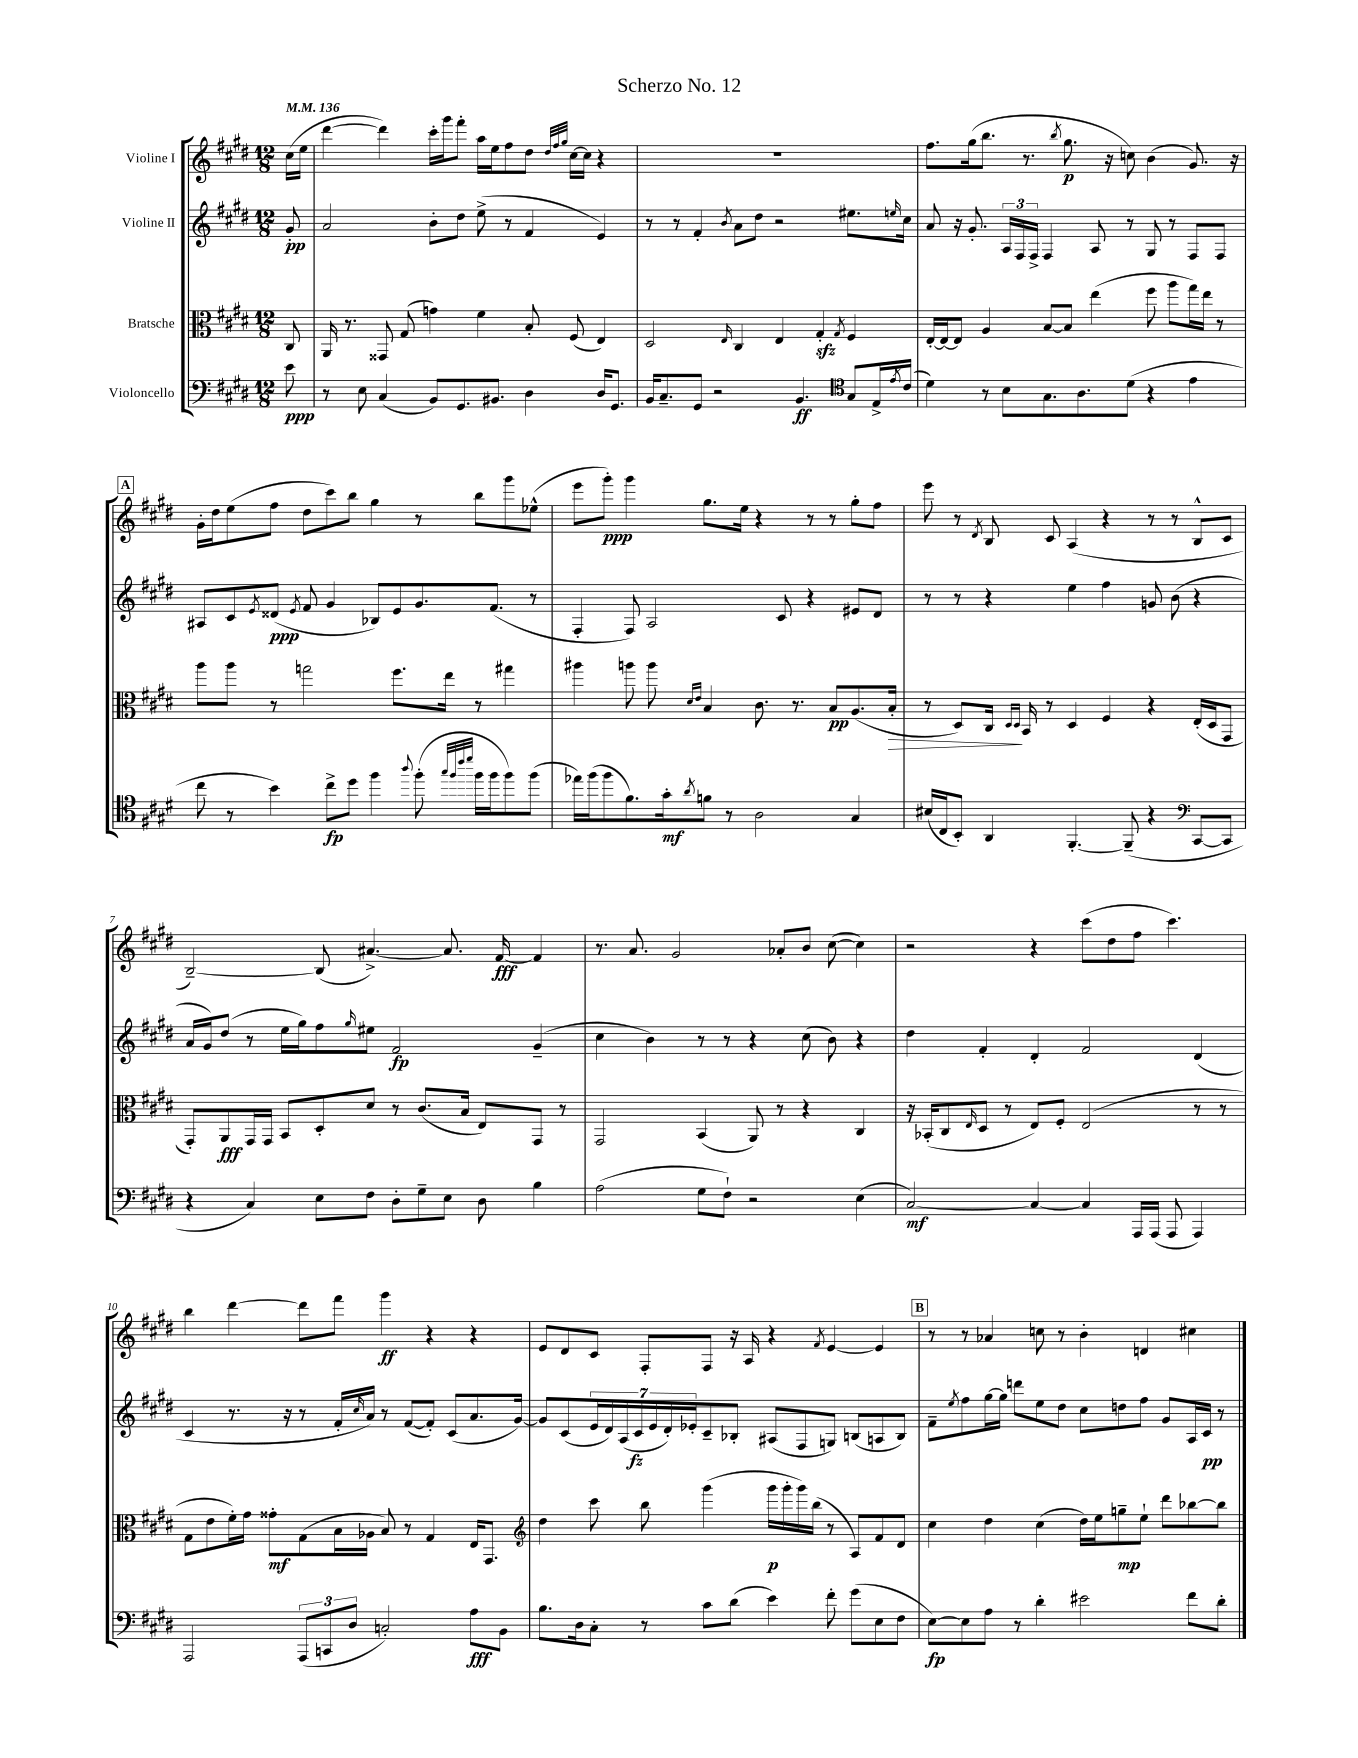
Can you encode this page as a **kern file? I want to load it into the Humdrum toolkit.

**kern	**dynam	**kern	**dynam	**kern	**dynam	**kern	**dynam
*part4	*part4	*part3	*part3	*part2	*part2	*part1	*part1
*staff4	*staff4	*staff3	*staff3	*staff2	*staff2	*staff1	*staff1
*I"Violoncello	*	*I"Bratsche	*	*I"Violine II	*	*I"Violine I	*
*clefF4	*	*clefC3	*	*clefG2	*	*clefG2	*
*k[f#c#g#d#]	*	*k[f#c#g#d#]	*	*k[f#c#g#d#]	*	*k[f#c#g#d#]	*
*M12/8	*	*M12/8	*	*M12/8	*	*M12/8	*
*MM136	*	*MM136	*	*MM136	*	*MM136	*
=	=	=	=	=	=	=	=
8e\	ppp	8C#/	.	8g#'/	pp	(16cc#\LL	.
.	.	.	.	.	.	16ee\JJ	.
=1	=1	=1	=1	=1	=1	=1	=1
8r	.	16AA/	.	2a/	.	[4ddd#\	.
.	.	8.r	.	.	.	.	.
8E\	.	.	.	.	.	.	.
(4C#/	.	8GG##X/	.	.	.	4ddd#\])	.
.	.	(8G#/	.	.	.	.	.
8BB/L)	.	4gn\)	.	8b'\L	.	16ccc#'\LL	.
.	.	.	.	.	.	16ggg#\J	.
8.GG#/	.	.	.	8dd#\J	.	8fff#'\J	.
.	.	4f#\	.	(8ee^\	.	16aa\LL	.
8.BB#X/J	.	.	.	.	.	16ee\J	.
.	.	.	.	8r	.	8ff#\	.
4D#\	.	8B'/	.	4f#/	.	8dd#\J	.
.	.	.	.	.	.	32qqdd#/LLL	.
.	.	.	.	.	.	32qqff#/	.
.	.	.	.	.	.	32qqgg#/JJJ	.
.	.	(8F#/	.	.	.	[16cc#\LL	.
.	.	.	.	.	.	16cc#\JJ]	.
16D#/KL	.	4E/)	.	4e/)	.	4r	.
8.GG#/J	.	.	.	.	.	.	.
=2	=2	=2	=2	=2	=2	=2	=2
16BB/KL	.	2D#/	.	8r	.	1.r	.
8.C#~/	.	.	.	.	.	.	.
.	.	.	.	8r	.	.	.
8GG#/J	.	.	.	4f#'/	.	.	.
2r	.	.	.	.	.	.	.
.	.	16qqE/	.	8qb/	.	.	.
.	.	4C#/	.	8a\L	.	.	.
.	.	.	.	8dd#\J	.	.	.
.	.	4E/	.	2r	.	.	.
4.BB/	ff	.	.	.	.	.	.
.	.	4G#zz'/	.	.	.	.	.
*clefC4	*	*	*	*	*	*	*
.	.	8qG#/	.	.	.	.	.
8G#/L	.	4F#/	.	8.ee#X\L	.	.	.
16E^/L	.	.	.	.	.	.	.
8qe/	.	.	.	16qqeen/	.	.	.
(16c#/JJ	.	.	.	16cc#\Jk	.	.	.
=3	=3	=3	=3	=3	=3	=3	=3
4d#\)	.	[16E'/LL	.	8a/	.	8.ff#\L	.
.	.	16E/J_	.	.	.	.	.
.	.	8E/J]	.	16r	.	.	.
.	.	.	.	8.g#'/	.	(16gg#\k	.
8r	.	4A/	.	.	.	8.bb\J	.
8B\L	.	.	.	24A/LL	.	.	.
.	.	.	.	24F#/	.	.	.
.	.	.	.	.	.	8.r	.
.	.	.	.	24F#^/JJ	.	.	.
8.G#\	.	[8B/L	.	4F#/	.	.	.
.	.	.	.	.	.	8qbb/	.
.	.	8B/J]	.	.	.	8.gg#\	p
8.A\	.	.	.	.	.	.	.
.	.	(4ee\	.	8A/	.	.	.
.	.	.	.	.	.	16r	.
(8d#\J	.	.	.	8r	.	8ccn\)	.
4r	.	8ff#\	.	8G#/	.	(4b\	.
.	.	8aa\L	.	8r	.	.	.
4e\	.	16gg#\L)	.	8F#/L	.	8.g#/)	.
.	.	16ee\JJ	.	.	.	.	.
.	.	8r	.	8F#/J	.	.	.
.	.	.	.	.	.	16r	.
!!LO:LB:g=z
!!LO:REH:place=s1:t=A
=4	=4	=4	=4	=4	=4	=4	=4
8cc#\	.	8aa\L	.	8A#X/L	.	16g#'\LL	.
.	.	.	.	.	.	16dd#\J	.
8r	.	8aa\J	.	8c#/	.	(8ee\	.
.	.	.	.	8qe/	.	.	.
4b\)	.	8r	.	(8d##X/J	ppp	8ff#\J	.
.	.	.	.	8qe/	.	.	.
.	.	2ggn\	.	8f#/	.	8dd#\L	.
8cc#^\L	fp	.	.	4g#/	.	8ccc#\)	.
8dd#\J	.	.	.	.	.	8bb\J	.
4ff#\	.	.	.	8B-X/L)	.	4gg#\	.
.	.	8.ff#\L	.	8e/	.	.	.
8qqaa/	.	.	.	.	.	.	.
(8ff#'\	.	.	.	8.g#/	.	8r	.
.	.	16ee\Jk	.	.	.	.	.
32qqgg#/LLL	.	.	.	.	.	.	.
32qqff#/	.	.	.	.	.	.	.
32qqccc#/	.	.	.	.	.	.	.
32qqddd#/JJJ	.	.	.	.	.	.	.
16ff#\LL	.	8r	.	.	.	8bb\L	.
16ff#\J	.	.	.	(8.f#/J	.	.	.
8ff#\)	.	4gg#X\	.	.	.	8ggg#\	.
(8ff#\J	.	.	.	8r	.	(8ee-X^^\J	.
=5	=5	=5	=5	=5	=5	=5	=5
16ee-X\LL)	.	4aa#X\	.	4F#'/	.	8eee\L	.
(16ff#\J	.	.	.	.	.	.	.
8ff#\	.	.	.	.	.	8ggg#'\J)	ppp
8.f#\)	.	8aan\	.	8F#/)	.	4ggg#\	.
.	.	8aa\	.	2A/	.	.	.
16g#'\k	mf	.	.	.	.	.	.
.	.	16qqd#/LL	.	.	.	.	.
8qa/	.	16qqe/JJ	.	.	.	.	.
8fn\J	.	4B/	.	.	.	8.gg#\L	.
8r	.	.	.	.	.	.	.
.	.	.	.	.	.	16ee\Jk	.
2A\	.	8.c#\	.	.	.	4r	.
.	.	.	.	8c#/	.	.	.
.	.	8.r	.	.	.	.	.
.	.	.	.	4r	.	8r	.
.	.	8B/L	pp	.	.	8r	.
4G#/	.	(8.A/	.	8e#X/L	.	8gg#'\L	.
.	.	.	.	8d#/J	.	8ff#\J	.
!	!	!	!LO:HP:b	!	!	!	!
.	.	16B'/Jk	>	.	.	.	.
=6	=6	=6	=6	=6	=6	=6	=6
(16B#X/LL	.	8r	.	8r	.	8eee\	.
16C#/J	.	.	.	.	.	.	.
8BB'/J)	.	8D#/L)	.	8r	.	8r	.
.	.	.	.	.	.	8qd#/	.
4AA/	.	16C#/Jk	.	4r	.	8B/	.
.	.	16qqD#/LL	.	.	.	.	.
.	.	16qqD#/JJ	.	.	.	.	.
.	.	16BB/	]	.	.	.	.
.	.	8r	.	.	.	8c#/	.
[4.FF#'/	.	4D#/	.	4ee\	.	(4A/	.
.	.	4F#/	.	4ff#\	.	4r	.
(8FF#~/]	.	.	.	.	.	.	.
4r	.	4r	.	8gn/	.	8r	.
.	.	.	.	(8b\	.	8r	.
*clefF4	*	*	*	*	*	*	*
[8CC#/L	.	(16E'/LL	.	4r	.	8B^^/L	.
.	.	16D#/J	.	.	.	.	.
8CC#/J]	.	8GG#/J	.	.	.	8c#/J	.
!!LO:LB:g=z
=7	=7	=7	=7	=7	=7	=7	=7
4r	.	8GG#'/L)	.	16a/LL	.	[2B~/)	.
.	.	.	.	16g#/J)	.	.	.
.	.	8AA/	fff	(8dd#/J	.	.	.
4C#/)	.	16GG#/L	.	8r	.	.	.
.	.	16GG#/JJ	.	.	.	.	.
.	.	8BB/L	.	16ee\LL	.	.	.
.	.	.	.	16gg#\J)	.	.	.
8E\L	.	8D#'/	.	8ff#\	.	(8B/]	.
.	.	.	.	16qqgg#/	.	.	.
8F#\J	.	8d#/J	.	8ee#X\J	.	[4.a#X^/)	.
8D#'\L	.	8r	.	2f#/	fp	.	.
8G#~\	.	(8.c#/L	.	.	.	.	.
8E\J	.	.	.	.	.	8.a#/]	.
.	.	16B/Jk	.	.	.	.	.
8D#\	.	8E/L)	.	.	.	.	.
.	.	.	.	.	.	[16f#/	fff
4B\	.	8GG#/J	.	(4g#~/	.	4f#/]	.
.	.	8r	.	.	.	.	.
=8	=8	=8	=8	=8	=8	=8	=8
(2A\	.	2GG#/	.	4cc#\	.	8.r	.
.	.	.	.	.	.	8.a/	.
.	.	.	.	4b\)	.	.	.
.	.	.	.	.	.	2g#/	.
8G#\L	.	(4BB/	.	8r	.	.	.
8F#`\J)	.	.	.	8r	.	.	.
2r	.	8AA/)	.	4r	.	.	.
.	.	8r	.	.	.	8a-X'/L	.
.	.	4r	.	(8cc#\	.	8b/J	.
.	.	.	.	8b\)	.	([8cc#\	.
(4E\	.	4C#/	.	4r	.	4cc#\])	.
=9	=9	=9	=9	=9	=9	=9	=9
[2C#/)	mf	16r	.	4dd#\	.	2r	.
.	.	(16BB-X'/KL	.	.	.	.	.
.	.	8C#/	.	.	.	.	.
.	.	16qqE/	.	.	.	.	.
.	.	8D#/J	.	4f#'/	.	.	.
.	.	8r	.	.	.	.	.
4C#/_	.	8E/L)	.	4d#'/	.	4r	.
.	.	8F#'/J	.	.	.	.	.
4C#/]	.	(2E/	.	2f#/	.	(8ccc#\L	.
.	.	.	.	.	.	8dd#\	.
16AAA/LL	.	.	.	.	.	8ff#\J	.
(16AAA/JJ	.	.	.	.	.	.	.
8AAA/	.	.	.	.	.	4.ccc#\)	.
4AAA/)	.	8r	.	(4d#/	.	.	.
.	.	8r	.	.	.	.	.
!!LO:LB:g=z
=10	=10	=10	=10	=10	=10	=10	=10
2AAA/	.	8G#\L	.	4c#/	.	4bb\	.
.	.	8e\	.	.	.	.	.
.	.	16f#'\L)	.	8.r	.	[4ddd#\	.
.	.	16g#\JJ	.	.	.	.	.
.	.	8g##X'\L	mf	.	.	.	.
.	.	.	.	16r	.	.	.
(12AAA/L	.	(8G#\	.	8r	.	8ddd#\L]	.
12CCn/	.	.	.	.	.	.	.
.	.	16B\L	.	16f#'/LL	.	8fff#\J	.
12D#/J	.	.	.	.	.	.	.
.	.	.	.	16qqcc#/	.	.	.
.	.	16A-X\JJ	.	16a/JJ)	.	.	.
2Cn'/)	.	8B/)	.	8r	.	4ggg#\	ff
.	.	8r	.	([8f#/L	.	.	.
.	.	4G#/	.	8f#'/J])	.	4r	.
.	.	.	.	(8c#/L	.	.	.
8A\L	fff	16E/KL	.	8.a/	.	4r	.
.	.	8.GG#/J	.	.	.	.	.
8BB\J	.	.	.	.	.	.	.
.	.	.	.	[16g#/Jk)	.	.	.
=11	=11	=11	=11	=11	=11	=11	=11
*	*	*clefG2	*	*	*	*	*
8.B\L	.	4dd#\	.	8g#/L]	.	8e/L	.
.	.	.	.	(8c#/	.	8d#/	.
16D#\k	.	.	.	.	.	.	.
8C#'\J	.	8ccc#\	.	28e/L	.	8c#/J	.
.	.	.	.	28d#/)	.	.	.
.	.	.	.	(28A/	.	.	.
.	.	.	.	28c#/	fz	.	.
8r	.	8bb\	.	.	.	8F#'/L	.
.	.	.	.	28e/	.	.	.
.	.	.	.	28d#'/)	.	.	.
.	.	.	.	28e-X'/J	.	.	.
8c#\L	.	(4ggg#\	.	8c#~/	.	8F#/J	.
(8d#\J	.	.	.	8B-X'/J	.	16r	.
.	.	.	.	.	.	16A/	.
4e\)	.	16ggg#\LL	p	(8A#X/L	.	4r	.
.	.	16ggg#'\	.	.	.	.	.
.	.	16ggg#\)	.	8F#/	.	.	.
.	.	(16bb\JJ	.	.	.	.	.
.	.	.	.	.	.	8qf#/	.
8f#'\	.	8r	.	8Gn/J)	.	[4e/	.
(8g#\L	.	8A/L)	.	(8Bn/L	.	.	.
8E\	.	8f#/	.	8An/	.	4e/]	.
8F#\J	.	8d#/J	.	8B/J)	.	.	.
!!LO:REH:place=s1:t=B
=12	=12	=12	=12	=12	=12	=12	=12
[8E\L)	fp	4cc#\	.	8f#~\L	.	8r	.
.	.	.	.	8qee/	.	.	.
8E\]	.	.	.	8ff#\	.	8r	.
8A\J	.	4dd#\	.	[16gg#\L	.	4a-X/	.
.	.	.	.	16gg#\JJ]	.	.	.
8r	.	.	.	8dddn\L	.	.	.
4d#'\	.	(4cc#\	.	8ee\	.	8ccn\	.
.	.	.	.	8dd#\J	.	8r	.
2e#X\	.	16dd#\LL)	.	8cc#\L	.	4b'\	.
.	.	16ee\J	.	.	.	.	.
.	.	8ggn~\	mp	8ddn\	.	.	.
.	.	8ee`\J	.	8ff#\J	.	4dn/	.
.	.	8ddd#\L	.	8g#/L	.	.	.
8f#\L	.	[8bb-X\	.	16A/L	.	4cc#X\	.
.	.	.	.	16c#/JJ	pp	.	.
8d#'\J	.	8bb-\J]	.	8r	.	.	.
==	==	==	==	==	==	==	==
*-	*-	*-	*-	*-	*-	*-	*-
